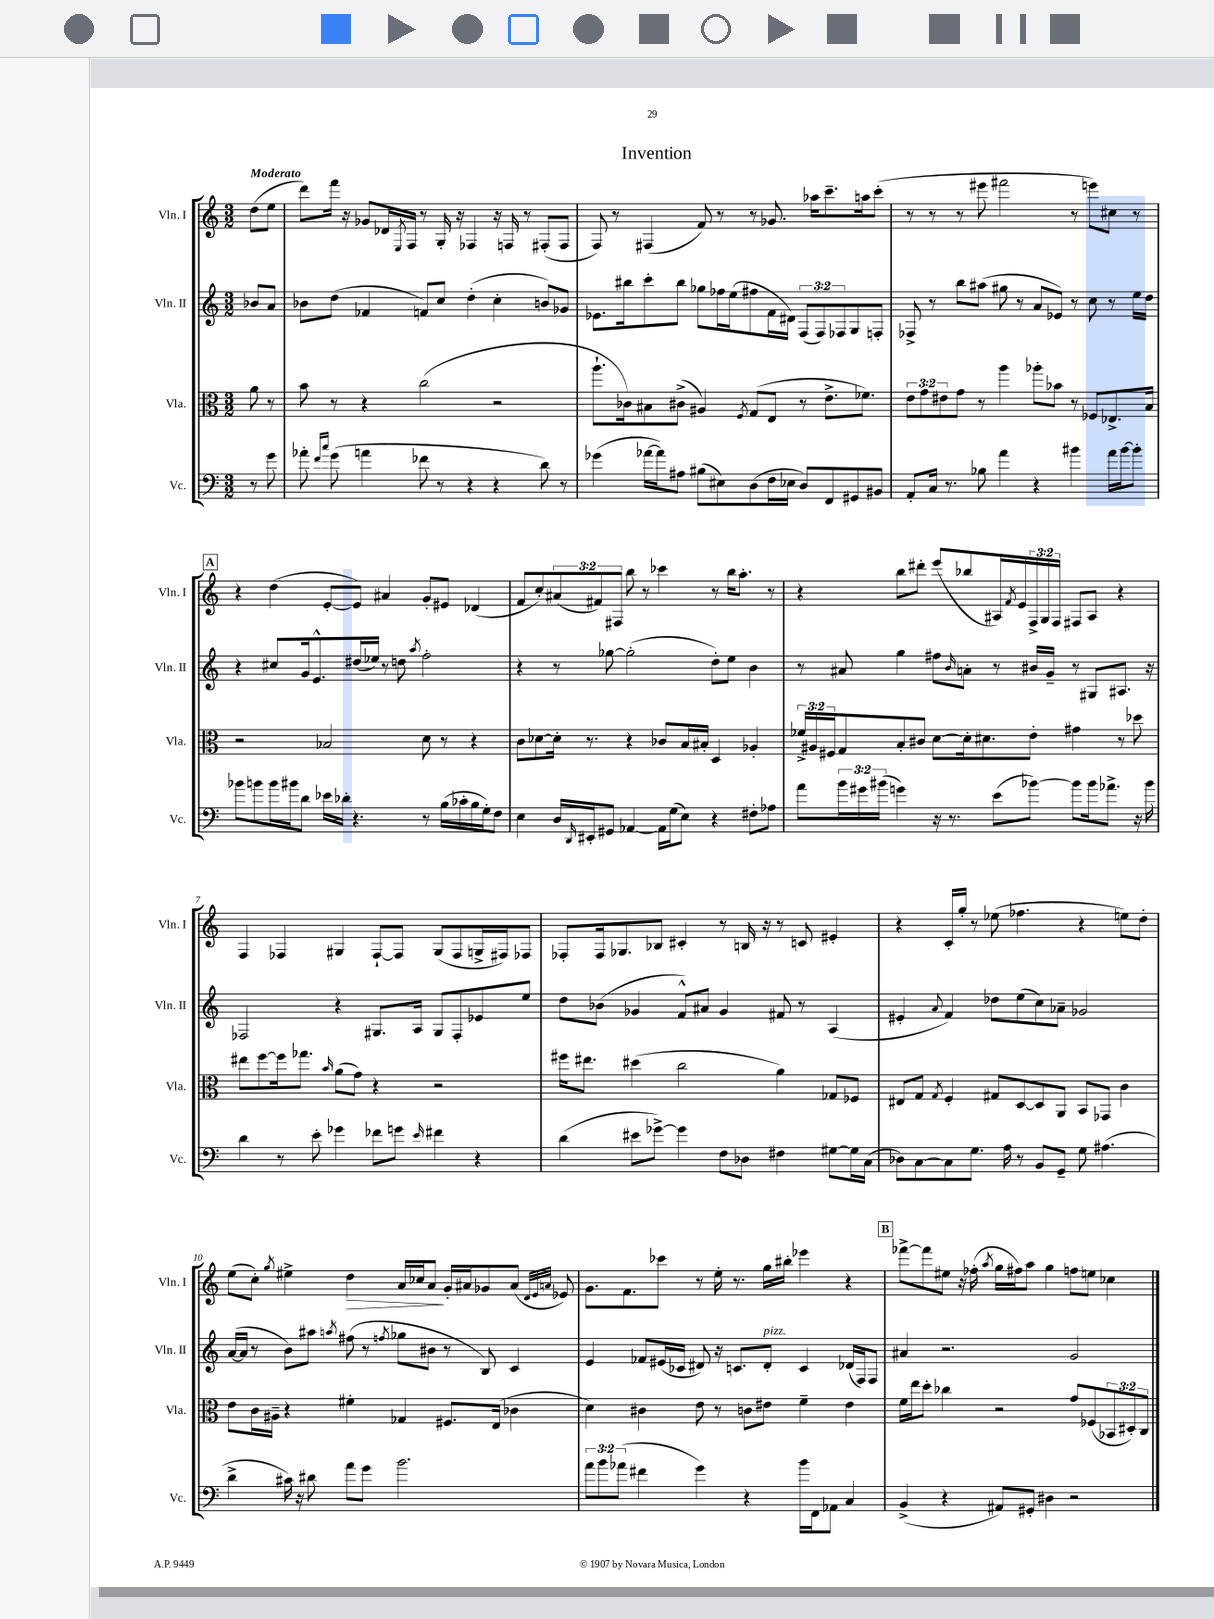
\header { title = "Invention" }
<<
\new StaffGroup <<
\new Staff = "s0" \with { instrumentName = "Vln. I" shortInstrumentName = "Vln. I" } {
    \clef treble \key c \major \numericTimeSignature \time 3/2 \override Staff.TupletNumber.text = #tuplet-number::calc-fraction-text \partial 4 \tempo "Moderato"
    d''8( e''8 |
    d'''8) f'''16 r16 ges'8 des'16 \acciaccatura { e8 } f16 r8 g16-. r16 fes4 r16 f16 r8 fis8-.( fis8 |
    f8) r8 fis4( f'8) r8 r8 ges'8. aes''16 c'''8.-- a''16 c'''8-.( |
    r8 r8 r8 eis'''8 fis'''2 r8 e'''8) cis''8 r8 |
    \mark \markup { \box "A" } r4 d''4( e'8~-. e'8) ais'4 g'8-. eis'8 des'4( |
    f'8 c''8-.) \tuplet 3/2 { ais'8( fis'8) fis8 } b''8 r8 ces'''4 r8 b''16 a''8.-. r8 |
    r4 b''8 dis'''8-. e'''8( bes''8 ais16) \acciaccatura { f'8 } e'16 \tuplet 3/2 { f16-> g16 f16 } fis8 ais8 r4 |
    f4 fes4 gis4 fes8~-! fes8 gis8( fes8 g16-> fis16) fes8 |
    fes8-. fes16 ges8. bes8 cis'4-. r8 b16 r16 r8 c'8 eis'4-. |
    r4 c'16-. g''16-. r8 ees''8( fes''4. r4 e''8) d''8-. |
    e''8( c''8-.) \acciaccatura { g''8 } eis''4-> d''4\> a'16 ces''16 a'8\! g'16-. ais'16 ges'8 ais'8( \grace { d'32 e'32 a'32 } ees'8) |
    g'8. f'8. ces'''8 r8 e''16-. r8. g''16 bis''16-. ees'''4 r4 |
    \mark \markup { \box "B" } fes'''8~-> fes'''8 eis''8 r16 fes''16-.( \acciaccatura { a''8 } g''16 fis''16) a''8 g''4 f''8 e''8 ces''4 \bar "|." |
}
\new Staff = "s1" \with { instrumentName = "Vln. II" shortInstrumentName = "Vln. II" } {
    \clef treble \key c \major \numericTimeSignature \time 3/2 \override Staff.TupletNumber.text = #tuplet-number::calc-fraction-text \partial 4
    bes'8 a'8 |
    bes'8 d''8( fes'4 f'8) c''8 d''4-.( c''4-. b'8) ges'8 |
    ees'8. bis''16 c'''8-. bis''8 ges''8 fes''16 e''16( fis''8 f'16 dis'16) \tuplet 3/2 { f8( f8) fes8 } g8 f8-. |
    fes8-> r8 b''8 ais''8( gis''8 r8 a'8 ees'8) r8 c''8 r8 e''16 d''16 |
    \mark \markup { \box "A" } r4 cis''8 g'16 e'8.-^ dis''16( ees''16) r8 d''8 \acciaccatura { a''8 } f''2-. |
    r4 r8 ges''8~ ges''2-.( d''8-.) e''8 b'4 |
    r8 ais'8 g''4 fis''8 \grace { b'16 } a'8-. r8 bis'16 g'16-- r8 gis8 ais8. r16 |
    fes2 r4 gis8. a16 gis8 fes8-. ees'8 e''8 |
    d''8 bes'8( ges'4 f'8-^) ais'8 ges'4 fis'8 r8 a4( |
    eis'4-. \appoggiatura { a'8 } f'4) des''8 e''8( c''8) aes'8-- ges'2 |
    a'16~( a'16 r8 b'8) ais''8 \acciaccatura { a''8 } fis''8( r8 \acciaccatura { f''8 } ges''8 bis'8 r8 b8) c'4 |
    e'4 fes'8 eis'16( ces'16 dis'8) r16 c'8. dis'8-.^\markup { \italic "pizz." } c'4 des'16( f16) f8 |
    \mark \markup { \box "B" } ais'4 r2. g'2 \bar "|." |
}
\new Staff = "s2" \with { instrumentName = "Vla." shortInstrumentName = "Vla." } {
    \clef alto \key c \major \numericTimeSignature \time 3/2 \override Staff.TupletNumber.text = #tuplet-number::calc-fraction-text \partial 4
    a'8 r8 |
    b'8 r8 r4 c''2( r2 |
    a''8.-! ces'16) bis8 cis'8->( ais4) \acciaccatura { f8 } g8( e8 r8 e'8.-> fes'8.) |
    \tuplet 3/2 { e'8 g'8 eis'8 } g'8 r8 a''4 aes''8-. bes'8 r8 fes8 ees8.-> b16 |
    \mark \markup { \box "A" } r2 bes2 d'8 r8 r4 |
    c'8 des'8~ des'16-. r8. r4 ces'8 b16 bis16-. d4 aes4-. |
    \tuplet 3/2 { fes'16-> ais16 fis16 } g8 b8-. cis'8 d'8~ d'16-. dis'8. e'8-. gis'4 r8 des''8 |
    eis''8 f''8~ f''16 ges''8. \grace { b'16 } a'8( g'8) r4 r2 |
    fis''16 eis''8. dis''4( c''2 a'4) ges8 fes8 |
    eis8 g8 \acciaccatura { g8 } f4-. gis8 d8~ d8 a,8 b,8 ges,8 c'4 |
    e'8 c'16 ais16-- r4 fis'4-. ges4 fis8. e16( ces'4 |
    d'4) cis'4 e'8 r8 c'8 eis'8 f'4-- eis'4 |
    \mark \markup { \box "B" } f'16 e''16 d''8-. ces''4 r2 g'8 fes8( \tuplet 3/2 { bes,8 dis8-.) c8 } \bar "|." |
}
\new Staff = "s3" \with { instrumentName = "Vc." shortInstrumentName = "Vc." } {
    \clef bass \key c \major \numericTimeSignature \time 3/2 \override Staff.TupletNumber.text = #tuplet-number::calc-fraction-text \partial 4
    r8 g'8 |
    aes'8-. \grace { f'16 c''16 } g'8( a'4 fes'8 r8 r4 r4 d'8) r8 |
    ges'4( aes'16~ aes'16) ais8 bis8( eis8) d8( f16 ees16 d8) f,8 gis,8 bis,8 |
    a,8-. c16 r8. bes8 a'4 r4 bis'4 a'16 bis'16~ bis'8-. |
    \mark \markup { \box "A" } bes'8 b'8 b'16 bis'16 d'8 ees'16 des'16-. r4. r8 b16( ces'16-. b16 g16-.) f8 |
    e4 d16 \grace { d,16 } eis,16-. gis,8 aes,4~ aes,16 g16( e8) r4 fis8-. aes8 |
    a'8 \tuplet 3/2 { b'16 gis'16 bis'16( } g'4) r16 r8. e'8( bes'8~) bes'8 bes'16 aes'8.-> r16 bes'16 |
    d'4 r8 e'8-. ges'4 fes'8 g'8 \grace { e'16 } fis'4 r4 |
    d'4( eis'8 ges'8~->) ges'4 f8 des8 fis4 gis8~ gis16 c16( |
    des8) c8~ c8 g8. a16 r8 b,8 g,8-- g8 ais4.( |
    d'4-> cis'16) r16 dis'8 a'8 g'8 b'2. |
    \tuplet 3/2 { a'8 b'8 aes'8( } fis'4 g'4) r4 b'16 f,16 aes,8 c4 |
    \mark \markup { \box "B" } b,4->( r4 ais,8) gis,8-. dis4 r2 \bar "|." |
}
>>
>>
